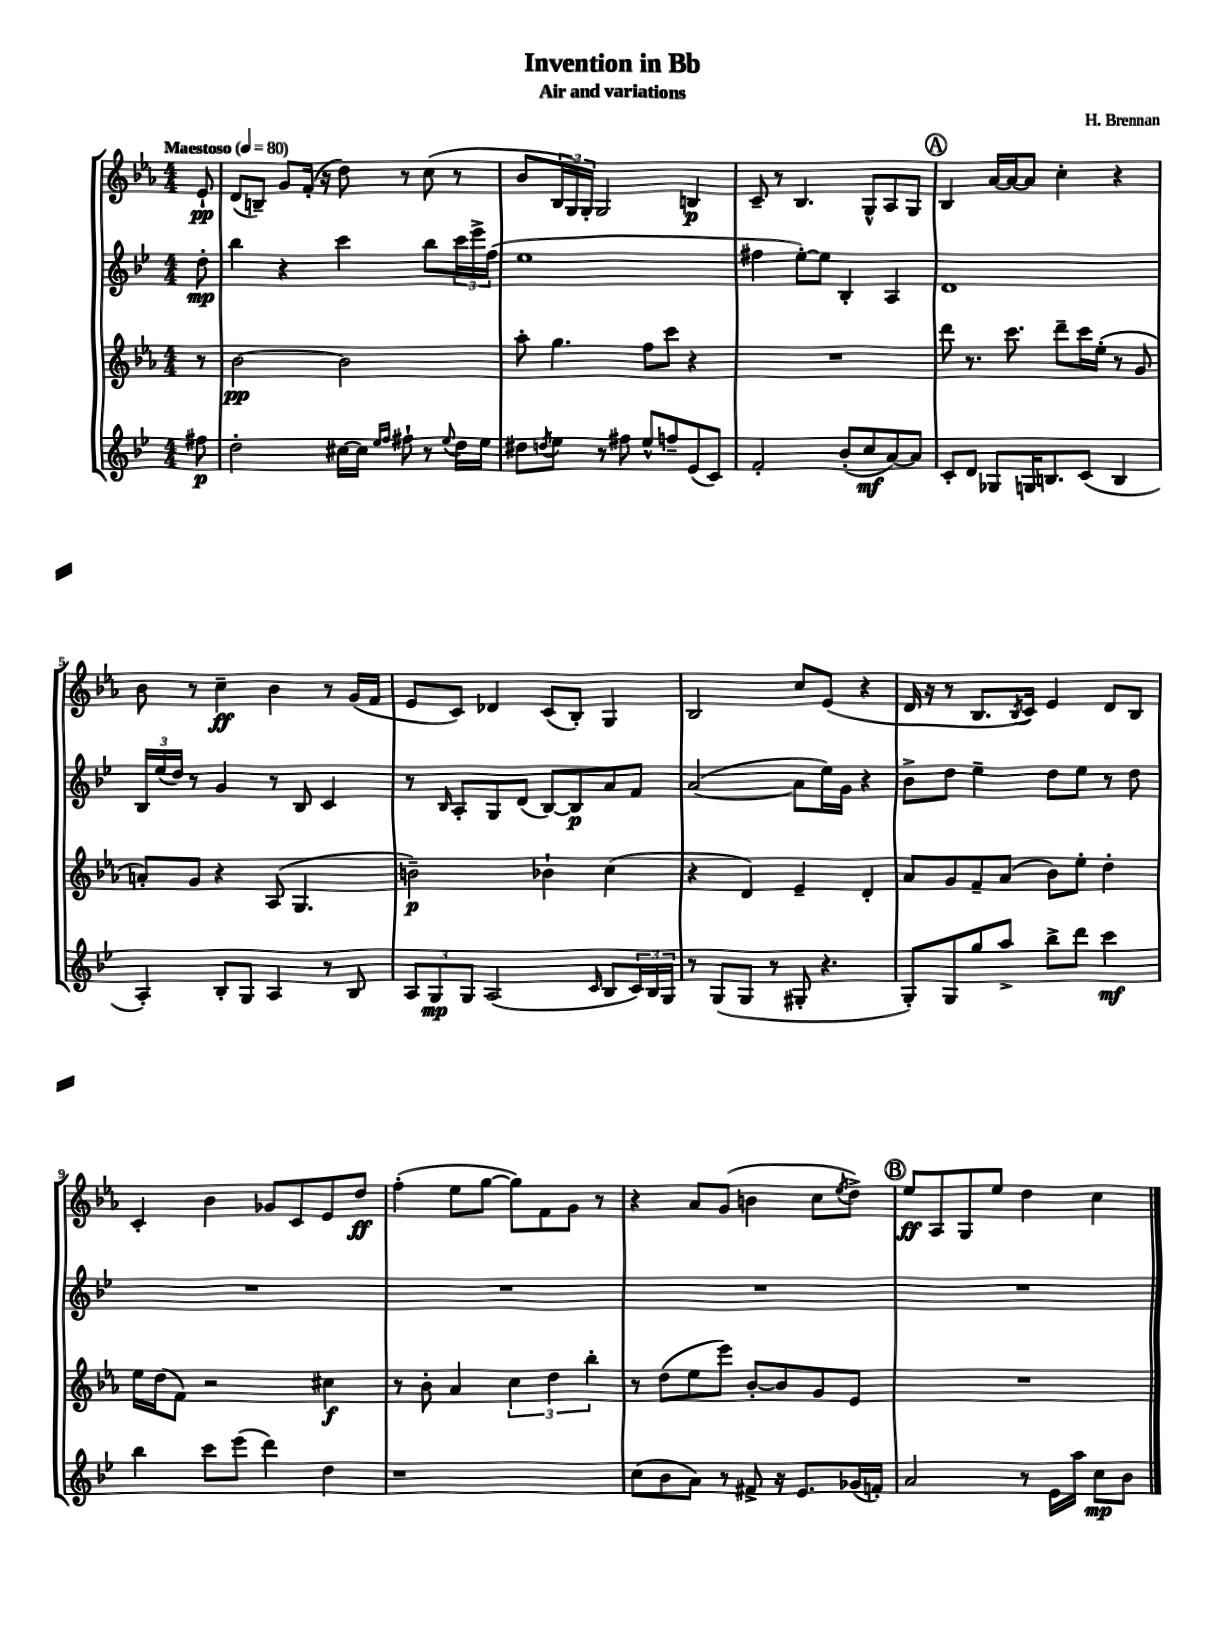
\header { title = "Invention in Bb" composer = "H. Brennan" subtitle = "Air and variations" }
<<
\new StaffGroup <<
\new Staff = "s0" {
    \clef treble \key ees \major \numericTimeSignature \time 4/4 \partial 8 \tempo "Maestoso" 4 = 80
    ees'8-!\pp |
    d'8( b8--) g'8 f'16-.( r16 d''8) r8 c''8( r8 |
    bes'8 \tuplet 3/2 { bes16 g16) g16-. } g2 b4\p |
    c'8-- r8 bes4. g8-^ aes8 g8 |
    \mark \markup { \circle "A" } bes4 aes'16~ aes'16~ aes'8 c''4-. r4 |
    bes'8 r8 c''4--\ff bes'4 r8 g'16( f'16 |
    ees'8 c'8) des'4 c'8( bes8-.) g4 |
    bes2 c''8 ees'8( r4 |
    d'16 r16 r8 bes8. \acciaccatura { bes8 } c'16) ees'4 d'8 bes8 |
    c'4-. bes'4 ges'8 c'8 ees'8 d''8\ff |
    f''4-.( ees''8 g''8~ g''8) f'8 g'8 r8 |
    r4 aes'8 g'8( b'4 c''8 \acciaccatura { ees''8 } d''8->) |
    \mark \markup { \circle "B" } ees''8\ff aes8 g8 ees''8 d''4 c''4 \bar "|." |
}
\new Staff = "s1" {
    \clef treble \key bes \major \numericTimeSignature \time 4/4 \partial 8
    d''8-.\mp |
    bes''4 r4 c'''4 bes''8 \tuplet 3/2 { c'''16 ees'''16-> f''16( } |
    ees''1 |
    fis''4 ees''8~-.) ees''8 bes4-. a4 |
    \mark \markup { \circle "A" } d'1 |
    \tuplet 3/2 { bes16 ees''16( d''16) } r8 g'4 r8 bes8 c'4 |
    r8 \grace { bes16 } a8-. g8 d'8( bes8~) bes8\p a'8 f'8 |
    a'2~( a'8 ees''16) g'16 r4 |
    bes'8-> d''8 ees''4-- d''8 ees''8 r8 d''8 |
    R1 |
    R1 |
    R1 |
    \mark \markup { \circle "B" } R1 \bar "|." |
}
\new Staff = "s2" {
    \clef treble \key ees \major \numericTimeSignature \time 4/4 \partial 8
    r8 |
    bes'2~\pp bes'2 |
    aes''8-. g''4. f''8 c'''8 r4 |
    R1 |
    \mark \markup { \circle "A" } d'''8 r8. c'''8. d'''8-- c'''16 ees''16-.( r8 g'8 |
    a'8-.) g'8 r4 aes8( g4. |
    b'2--\p) bes'4-! c''4( |
    r4 d'4) ees'4-- d'4-. |
    aes'8 g'8 f'8-- aes'8( bes'8) ees''8-. d''4-. |
    ees''16 d''16( f'8) r2 cis''4\f |
    r8 bes'8-. aes'4 \tuplet 3/2 { c''4 d''4 bes''4-. } |
    r8 d''8( ees''8 ees'''8) bes'8~-. bes'8 g'8 ees'8 |
    \mark \markup { \circle "B" } R1 \bar "|." |
}
\new Staff = "s3" {
    \clef treble \key bes \major \numericTimeSignature \time 4/4 \partial 8
    fis''8\p |
    d''2-. cis''16~ cis''16 \grace { ees''16 f''16 } fis''8-! r8 \appoggiatura { ees''8 } d''16 ees''16 |
    dis''8 \acciaccatura { d''8 } ees''8 r8 fis''8 ees''8-^ f''8-- ees'8( c'8) |
    f'2-. bes'8-.( c''8\mf a'8~) a'8 |
    \mark \markup { \circle "A" } c'8-. d'8 ges8 g16 b8. c'8( b4 |
    a4-.) bes8-. g8 a4 r8 bes8 |
    \tuplet 3/2 { a8 g8\mp g8 } a2( \grace { c'16 } bes8 \tuplet 3/2 { c'16) bes16 g16 } |
    r8 g8( g8 r8 gis8-. r4. |
    g8-.) g8 g''8 a''8-> bes''8-> d'''8 c'''4\mf |
    bes''4 c'''8 ees'''8( d'''4) d''4 |
    r1 |
    c''8( bes'8 a'8) r8 fis'8-> r16 ees'8. ges'16( f'16-.) |
    \mark \markup { \circle "B" } a'2 r8 ees'16 a''16 c''8\mp bes'8 \bar "|." |
}
>>
>>
